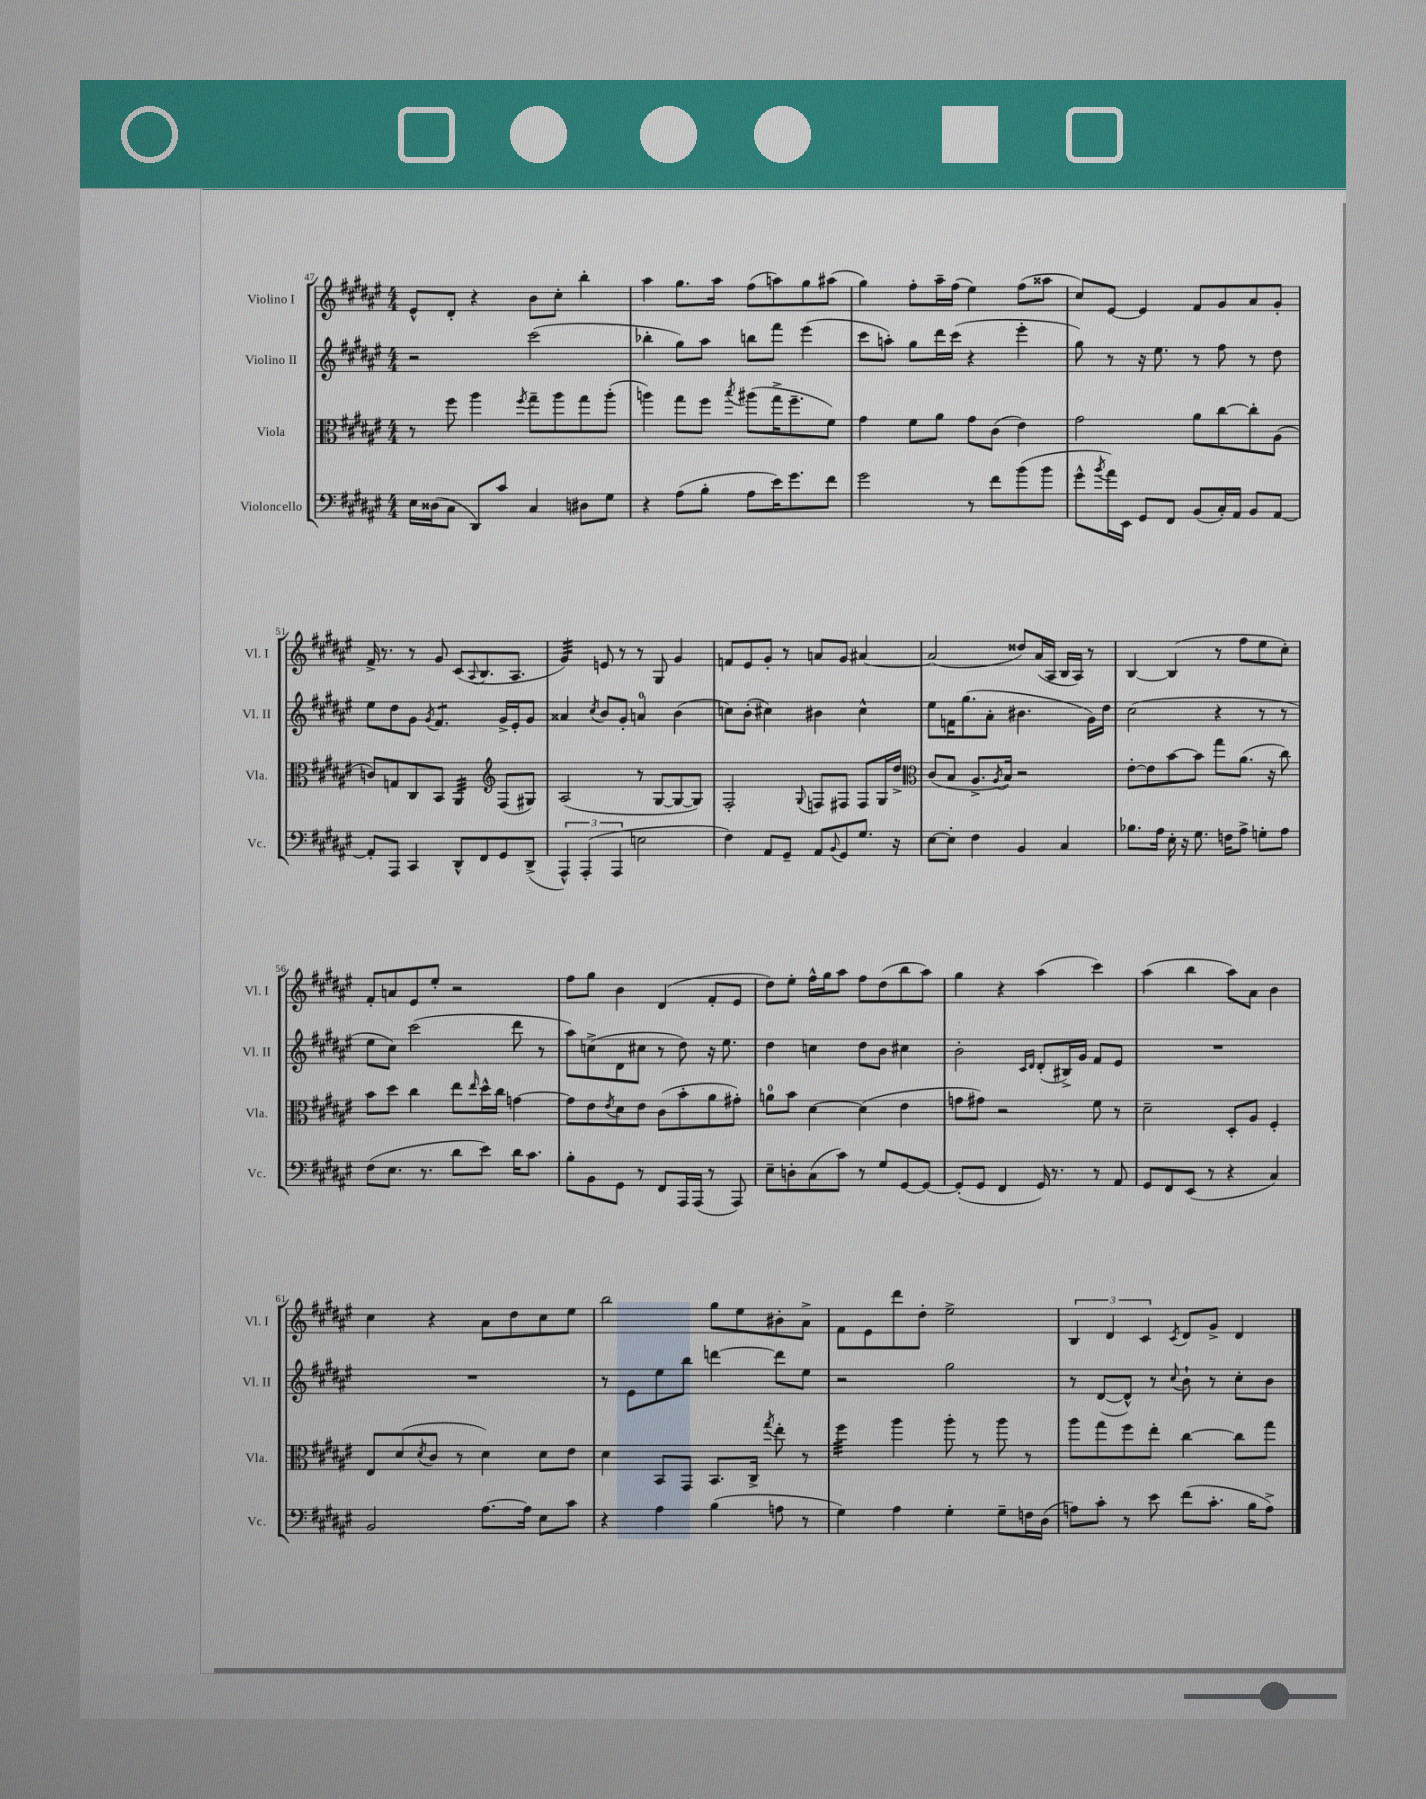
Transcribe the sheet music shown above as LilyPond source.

<<
\new StaffGroup <<
\new Staff = "s0" \with { instrumentName = "Violino I" shortInstrumentName = "Vl. I" } {
    \clef treble \key fis \major \numericTimeSignature \time 4/4
    eis'8-^ dis'8-. r4 b'8 cis''8-. b''4-. |
    ais''4 gis''8. ais''16 fis''8( a''8) gis''8 ais''8( |
    gis''4) fis''8-. ais''16-- fis''16( eis''4) fis''8( aisis''8 |
    cis''8) eis'8~ eis'4 fis'8 gis'8 ais'8 gis'8-. |
    fis'16-> r8. r8 gis'8 cis'8( \appoggiatura { ais8 } b8. ais8. |
    gis'4:32) e'8 r8 r8 gis8 gis'4 |
    f'8 eis'8 gis'8-. r8 a'8 gis'8 ais'4~ |
    ais'2( disis''8) ais'16( ais16 b16 ais16) r8 |
    b4~ b4( r8 fis''8 eis''8 cis''8-.) |
    fis'8-. a'8 eis'8 eis''8-. r2 |
    fis''8 gis''8 b'4 dis'4( fis'8-. eis'8 |
    dis''8) eis''8-. fis''16-^ gis''16 ais''8 fis''8 dis''8( b''8 ais''8) |
    gis''4 r4 ais''4( cis'''4) |
    ais''4( b''4 ais''8) ais'8 b'4 |
    cis''4 r4 ais'8 dis''8 cis''8 eis''8 |
    b''2 gis''8 eis''8 bis'8-. ais'8-> |
    fis'8 eis'8 dis'''8 dis''8-. eis''2-> |
    \tuplet 3/2 { b4 dis'4 cis'4 } \acciaccatura { cis'8 } dis'8 gis'8-> dis'4 \bar "|." |
}
\new Staff = "s1" \with { instrumentName = "Violino II" shortInstrumentName = "Vl. II" } {
    \clef treble \key fis \major \numericTimeSignature \time 4/4
    r2 cis'''2( |
    bes''4-. gis''8) ais''8 b''8 fis'''8 eis'''4( |
    cis'''8 a''8-.) gis''8 dis'''16 cis'''16( r4 eis'''4-. |
    gis''8) r8 r16 eis''8. r8 fis''8 r8 dis''8 |
    eis''8 dis''8 gis'8 \acciaccatura { gis'8 } fis'4.:8 gis'16-> eis'16-. gis'8 |
    aisis'4 \acciaccatura { cis''8 } b'8 gis'8-. a'4-0 b'4( |
    c''8) b'8-.( cis''4) bis'4 cis''4-^ |
    eis''8 f'16 gis''8.( ais'8-. bis'4. gis'16) dis''16 |
    cis''2( r4 r8 r8 |
    eis''8 cis''8) cis'''2( dis'''8 r8 |
    ais''8) c''8->( dis'8 cis''8 r8 dis''8) r16 eis''8. |
    dis''4 c''4 dis''8 b'8 cis''4 |
    b'2-. \grace { cis'16 dis'16 } dis'8-.( bis16->) gis'16 fis'8 eis'8 |
    R1 |
    R1 |
    r8 eis'8 eis''8 b''8 d'''4~ d'''8 eis''8 |
    r2 gis''2 |
    r8 dis'8~( dis'8-^) r8 \appoggiatura { cis''8 } b'8-! r8 cis''8-. b'8 \bar "|." |
}
\new Staff = "s2" \with { instrumentName = "Viola" shortInstrumentName = "Vla." } {
    \clef alto \key fis \major \numericTimeSignature \time 4/4
    r8 fis''8 ais''4 \acciaccatura { fis''8 } gis''8-- ais''8 gis''8 ais''8-.( |
    a''4) gis''8 fis''8 \acciaccatura { b''8 } ais''8( gis''16-> fis''8.-- fis'8) |
    gis'4 fis'8 ais'8 gis'8 cis'8( eis'4) |
    gis'2 ais'8 cis''8~ cis''8-. ais8( |
    c'8) g8 cis8 b,8 ais,4:32 \clef treble fis8( gis8) |
    ais2( r8 gis8~ gis8~ gis8) |
    fis2-. \appoggiatura { gis8 } f8 fis8 fis8 gis16 dis''16-> |
    \clef alto cis'8( b8 ais8.-> \acciaccatura { ais8 } b16) r2 |
    eis'8~-. eis'8 b'8~ b'8 gis''8 ais'8.( r16 cis''8) |
    b'8 dis''8 cis''4 eis''8 \grace { eis''16 } dis''16-^ cis''16 g'4~ |
    g'8 eis'8 \acciaccatura { eis'8 } dis'8 eis'8 cis'8( b'8-. ais'8 gis'8-.) |
    a'8-0 b'8 dis'4~ dis'4( eis'4 |
    g'8 gis'8) r2 fis'8 r8 |
    dis'2-- dis8-. ais8 fis4-. |
    eis8 dis'8( \acciaccatura { dis'8 } cis'8 r8 dis'4) dis'8 eis'8 |
    dis'4 b,8 gis,8 b,8. cis16-> \acciaccatura { gis''8 } eis''8-. r8 |
    fis''4:32 ais''4 ais''8-. r8 ais''8 r8 |
    ais''8 gis''8 fis''8 eis''8-. cis''4~ cis''8 gis''8 \bar "|." |
}
\new Staff = "s3" \with { instrumentName = "Violoncello" shortInstrumentName = "Vc." } {
    \clef bass \key fis \major \numericTimeSignature \time 4/4
    eis16 disis16( cis8 dis,8) cis'8 cis4 dis8 gis8 |
    r4 ais8( b8-. ais8 eis'16) gis'8. fis'8 |
    gis'2 r8 fis'8 b'8( b'8 |
    gis'8-^ \acciaccatura { b'8 } ais'16) eis,16 gis,8 fis,8 b,8( cis16-.) ais,16 b,8 ais,8~ |
    ais,8-. ais,,8 cis,4 dis,8-^ fis,8 gis,8 dis,8->( |
    \tuplet 3/2 { ais,,4-^) ais,,4-.( ais,,4 } e2 |
    fis4) ais,8 gis,8-- ais,8 \appoggiatura { b,8 } gis,8 gis8. r16 |
    eis8~ eis8-. fis4 b,4 cis4 |
    bes8. ais16 eis16-. r16 gis8. f16 ais8-> g8-. ais8 |
    fis8( eis8. r8. dis'8 eis'8) dis'16 cis'8. |
    b8-. b,8 gis,8 r8 fis,8 ais,,16 ais,,16( r8 ais,,8) |
    eis8-- d8-. cis8( cis'8) r8 gis8 gis,8~ gis,8~ |
    gis,8-.( gis,8 fis,4 gis,16) r8. r8 ais,8 |
    gis,8 fis,8 eis,8( r8 r4 cis4) |
    b,2 ais8.~ ais16 eis8 cis'8 |
    r4 ais4 b4( a8 r8 |
    gis4) ais4 gis4-. gis8-- f16 dis16( |
    a8) cis'8-. r8 eis'8 fis'8( cis'8.-. b16 a8->) \bar "|." |
}
>>
>>
\layout { \context { \Score currentBarNumber = #47 } }
